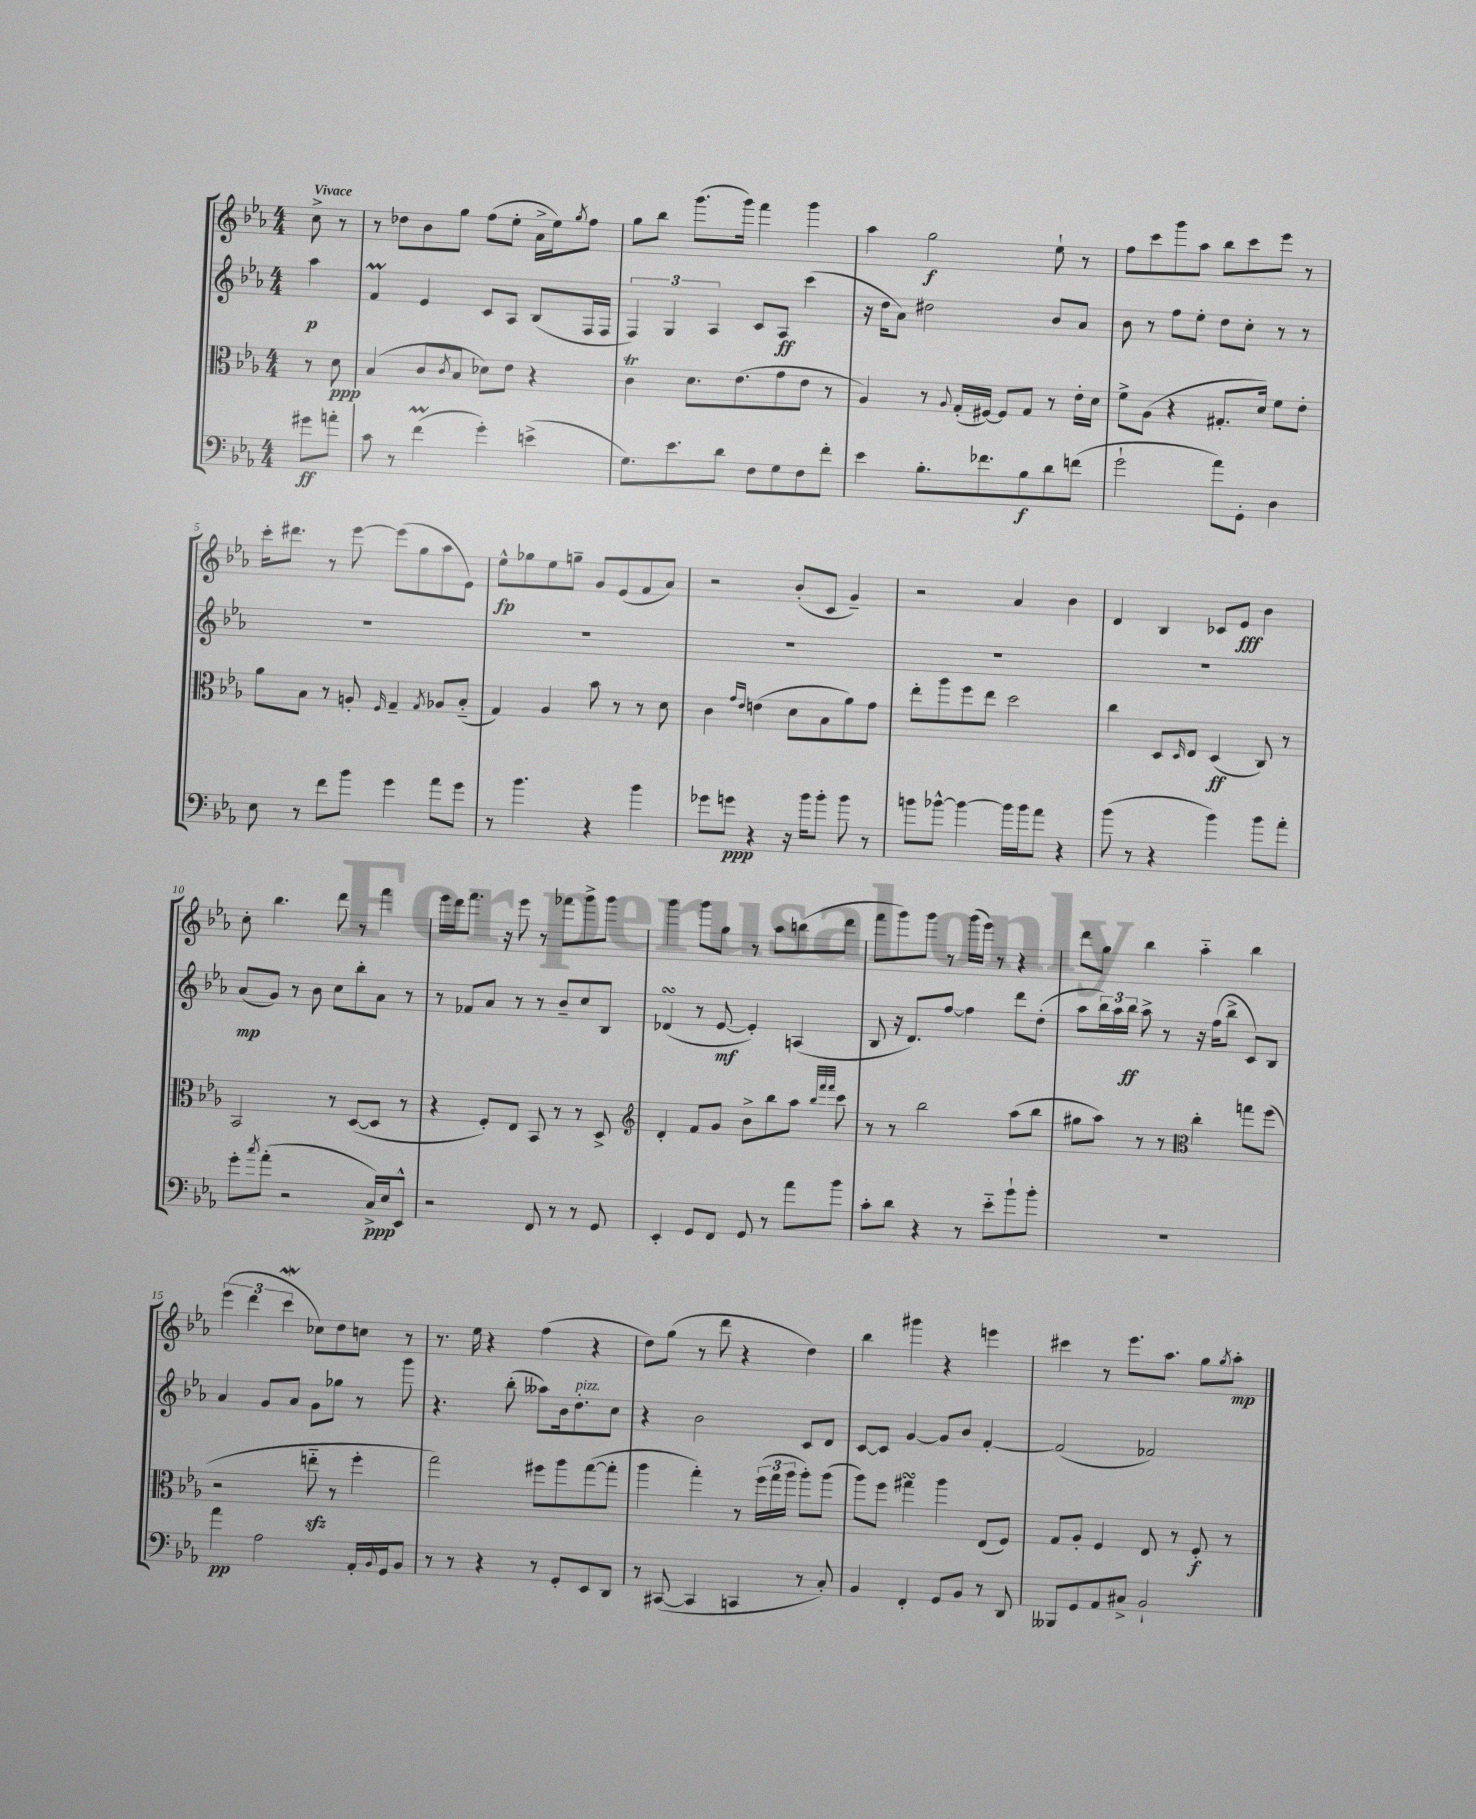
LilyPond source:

<<
\new StaffGroup <<
\new Staff = "s0" {
    \clef treble \key ees \major \numericTimeSignature \time 4/4 \partial 4 \tempo "Vivace"
    c''8-> r8 |
    r8 des''8 bes'8 g''8 f''8( ees''8-. aes'16-> ees''16) \acciaccatura { g''8 } f''8 |
    g''8 bes''8 g'''8.( g'''16) f'''4 g'''4 |
    aes''4 g''2\f ees''8-! r8 |
    f''8 c'''8 g'''8 aes''8 bes''8 c'''8 ees'''8 r8 |
    c'''16-. dis'''8. r8 ees'''8~ ees'''8( g''8 aes''8 ees'8) |
    ees''8-^\fp ges''8 ees''8 g''8-- g'8 ees'8( f'8 aes'8) |
    r2 bes'8-.( c'8 g'4--) |
    r2 aes'4 bes'4 |
    d'4 bes4 ces'8 ees'8\fff bes'4 |
    c''8-. bes''4. d'''8 r8 f'''4 |
    ees'''16 d'''16 f'''8. r16 ees'''8 r8 fes'''8 g'''8-> g'''8 |
    g'''4 g'''8 g''8 r8 aes''8 b''8( d'''8 |
    f'''8 g'''8) g'''8 r8 g'''16( ees'''16) r8 r4 |
    d'''8 g''8 bes''4 aes''4-_ bes''4 |
    \tuplet 3/2 { ees'''4( d'''4 c'''4\mordent } ces''8) d''8 c''8 r8 |
    r8. ees''16 r4 f''4( r4 |
    d''8) g''8( r8 d'''8 r4 d''4) |
    bes''4 gis'''4 r4 e'''4 |
    cis'''4 r8 ees'''8. aes''8. g''8 \acciaccatura { g''8 } aes''8-.\mp \bar "|." |
}
\new Staff = "s1" {
    \clef treble \key ees \major \numericTimeSignature \time 4/4 \partial 4
    aes''4\p |
    f'4\prall ees'4 c'8 aes8 bes8( f16 f16 |
    \tuplet 3/2 { f4) g4 aes4 } c'8 aes8\ff c'''4( |
    r16 d''16 aes'8) dis''2 bes'8 aes'8 |
    bes'8 r8 f''8 ees''8-. d''8 c''8-. r8 r8 |
    R1 |
    R1 |
    R1 |
    R1 |
    R1 |
    aes'8\mp( g'8) r8 bes'8 c''8 bes''8-. aes'8 r8 |
    r8 fes'8 aes'8 r8 r8 bes'8-- c''8 bes8 |
    des'4\turn( r8 ees'8~\mf ees'4-.) a4( |
    bes8 r16 d'8.) f''8~ f''4 d'''8 d''8-.( |
    aes''8 \tuplet 3/2 { bes''16) aes''16 bes''16\ff } aes''8-> r8 r16 f''16( bes''8-> c'8) bes8 |
    aes'4 g'8 aes'8 g'8 ges''8 r8 g'''8 |
    r4. bes''8-.( aeses''8) bes'16 d''8.-.^\markup { \italic "pizz." } c''8 |
    r4 bes'2 c'8 d'8 |
    c'8~ c'8 g'4~ g'8 bes'8 f'4~-. |
    f'2( fes'2) \bar "|." |
}
\new Staff = "s2" {
    \clef alto \key ees \major \numericTimeSignature \time 4/4 \partial 4
    r8 d'8\ppp |
    bes4( c'8 \acciaccatura { c'8 } bes8 des'8) ees'8 r4 |
    c'4\trill d'8. ees'8.( g'8 ees'8 r8 |
    aes4) r8 \appoggiatura { aes8 } g16-.( fis16~) fis8 g8 r8 ees'16-. d'16 |
    f'8-> aes8( r4 gis8.-. d'16) f'8 ees'8-. |
    aes'8 bes8 r8 a8-. \grace { f16 } g4-- \acciaccatura { g8 } aes8 bes8-_( |
    g4) aes4 bes'8 r8 r8 d'8 |
    c'4 \grace { g'16 ees'16 } e'4( d'8 bes8 aes'8) g'8 |
    ees''8-. aes''8 f''8 ees''8 d''2 |
    c''4 d8 \grace { d16 } ees8 d4\ff( c8) r8 |
    bes,2 r8 d8~( d8 r8 |
    r4 f8-.) ees8 bes,8 r8 r8 d8-> |
    \clef treble d'4-. f'8 g'8 bes'8-> bes''8 aes''8 \grace { bes''32 f'''32 f'''32 } c'''8 |
    r8 r8 bes''2 aes''8( bes''8 |
    gis''8 aes''8) r8 r8 \clef alto c''4-. g''8 f''8( |
    r2 e''8-_\sfz r8 f''4-. |
    g''2) fis''8 aes''8 g''8~( g''8-. |
    aes''4 g''4-.) r8 \tuplet 3/2 { f''16( g''16 aes''16 } aes''8-.) aes''8( |
    aes''8) f''8 gis''4\turn aes''4 ees8( f8) |
    g8 aes8-. f4 ees8 r8 f8-.\f r8 \bar "|." |
}
\new Staff = "s3" {
    \clef bass \key ees \major \numericTimeSignature \time 4/4 \partial 4
    gis'8\ff a'8-. |
    c'8 r8 f'4\prall( g'4-.) e'4->( |
    g8.) ees'8. d'8 f8 g8 f8 f'8-. |
    ees'4 bes8.-. fes'8. bes8\f d'8 f'8( |
    g'2-! aes'8) g,8-. d4 |
    ees8 r8 f'8 bes'8 g'4 aes'8 g'8 |
    r8 bes'4. r4 bes'4 |
    ges'8 g'8\ppp r4 r16 bes'16 bes'8-. bes'8 r8 |
    b'8 bes'8~-^ bes'4~ bes'16 bes'16 aes'8 r4 |
    bes'8( r8 r4 bes'4) bes'8 aes'8-. |
    g'8-. \acciaccatura { c''8 } aes'8-.( r2 c16->\ppp) ees16 ees,8-^ |
    r2 f,8 r8 r8 g,8 |
    ees,4-. g,8 f,8 g,8 r8 aes'8 bes'8 |
    c'8-. d'8 r4 r8 ees'8-_ bes'8-! bes'8-. |
    R1 |
    aes'4\pp aes2 aes,16-. \appoggiatura { bes,8 } g,16 bes,8 |
    r8 r8 r4 r8 g,8-. ees,8 d,8 |
    r8 cis,8~( cis,4 c,4 r8 c8-.) |
    bes,4 f,4-. g,8 bes,8 r8 d,8 |
    beses,,8 g,8 aes,8 cis8-> bes,2-! \bar "|." |
}
>>
>>
